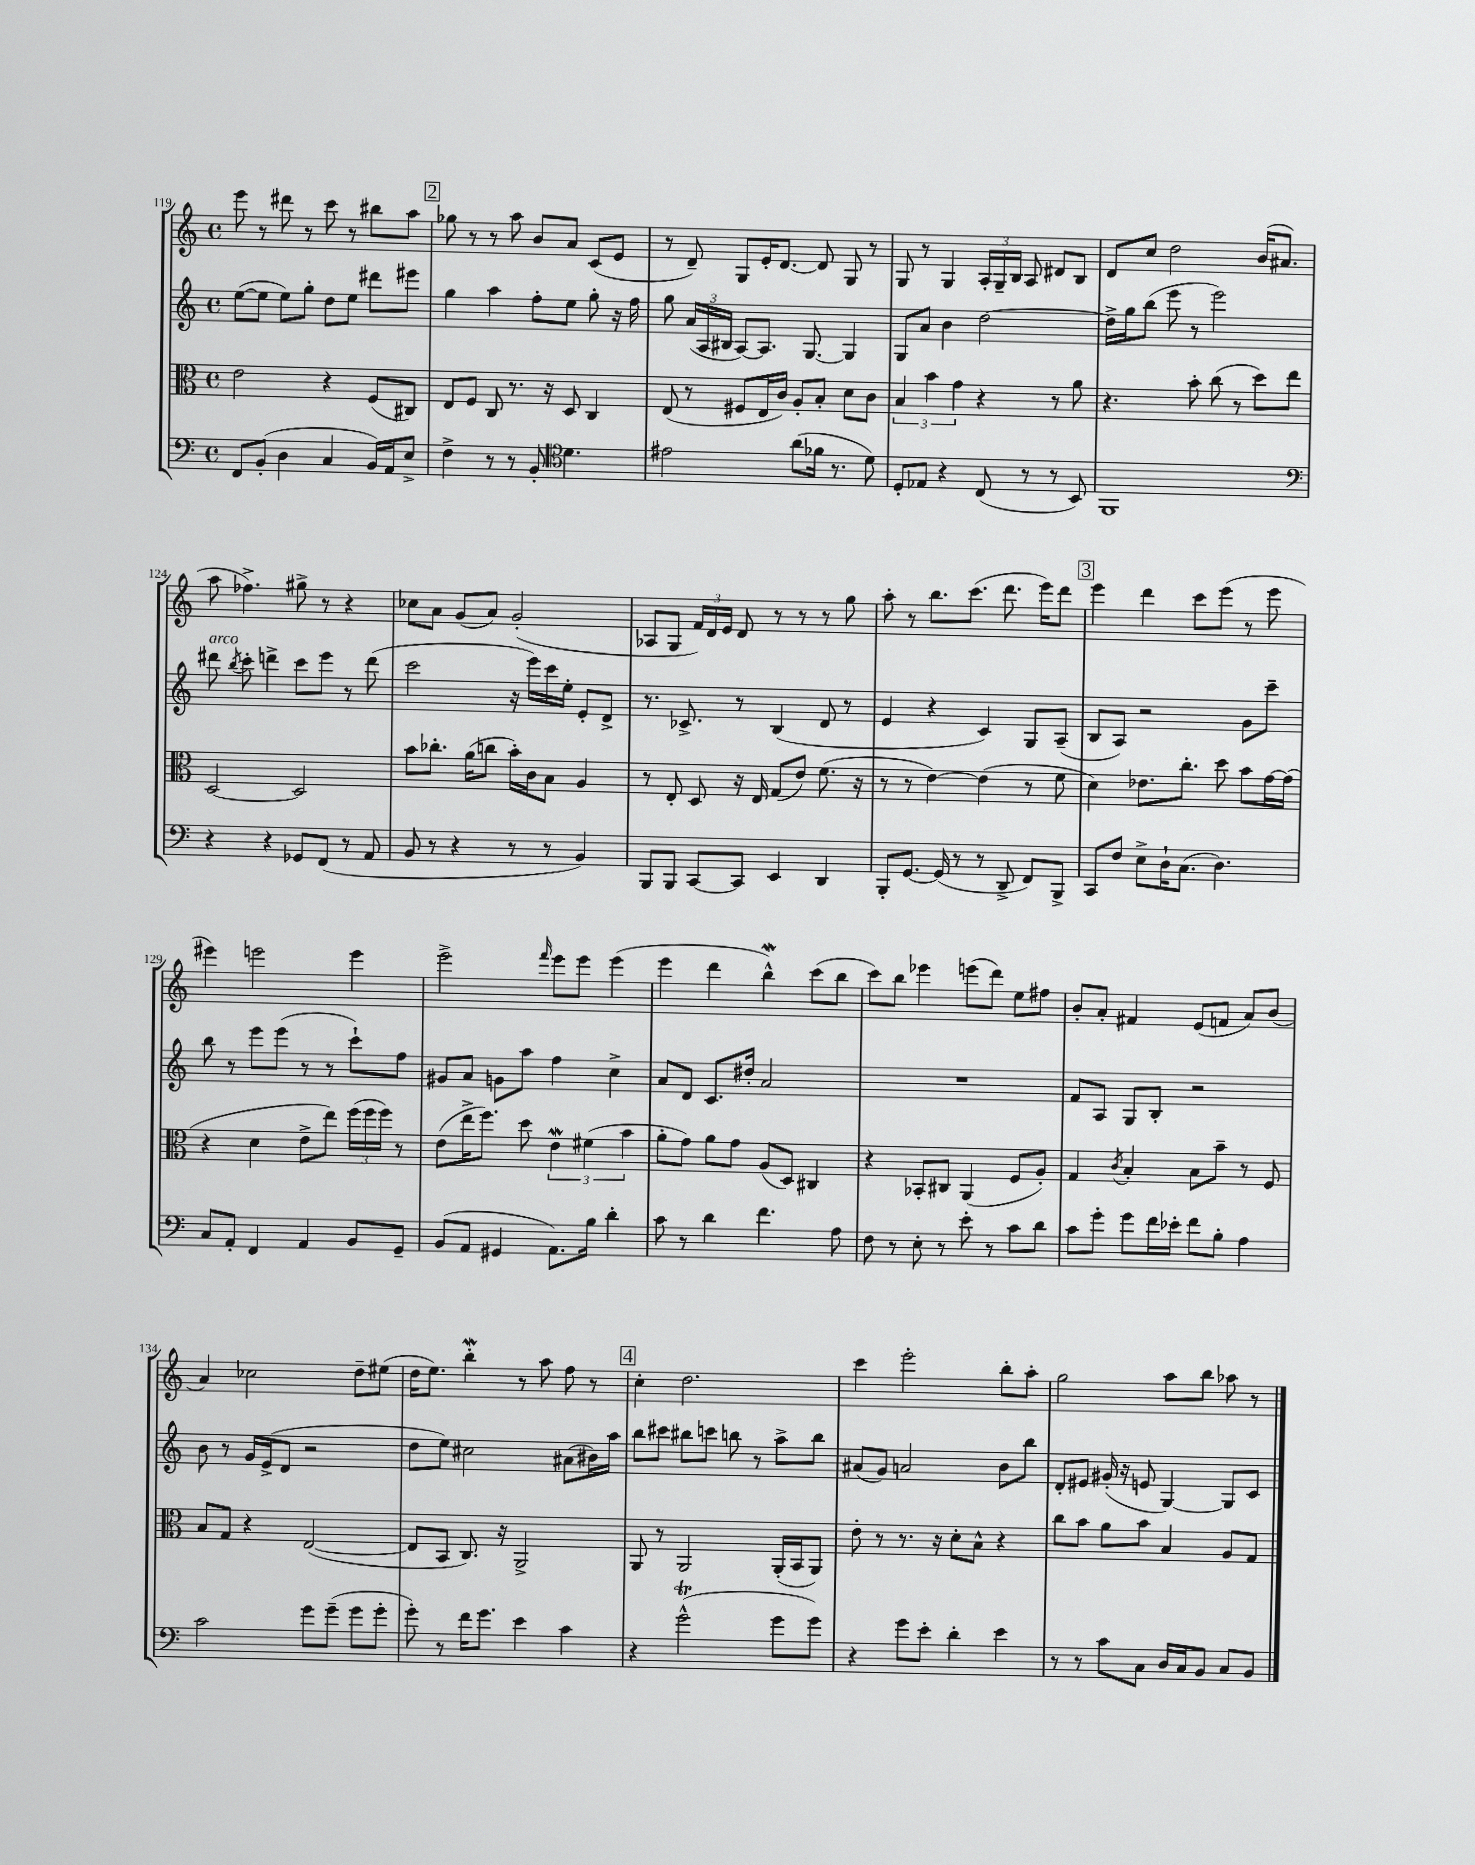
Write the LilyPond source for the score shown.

<<
\new StaffGroup <<
\new Staff = "s0" {
    \clef treble \key c \major \defaultTimeSignature \time 4/4
    \autoBeamOff e'''8 r8 dis'''8 r8 c'''8 r8 bis''8[ a''8] |
    \mark \markup { \box "2" } ges''8 r8 r8 a''8 b'8[ a'8] c'8[( e'8] |
    r8 d'8--) g8[ e'16-. d'8.]~ d'8 g8 r8 |
    g8 r8 g4 \tuplet 3/2 { a16[-. g16-- b16] } a8 dis'8[ b8] |
    d'8[ c''8] d''2 b'16[( ais'8.] |
    a''8 fes''4.->) gis''8-> r8 r4 |
    ces''8[ a'8] g'8[( a'8]) g'2-.( |
    aes8[ g8] \tuplet 3/2 { f'16[) d'16 e'16] } d'8 r8 r8 r8 g''8 |
    a''8-. r8 b''8.[ c'''8.]( d'''8. e'''16[) d'''8] |
    \mark \markup { \box "3" } e'''4 d'''4 c'''8[ e'''8]( r8 e'''8 |
    eis'''4) e'''2 e'''4 |
    e'''2-> \grace { f'''16 } e'''8[ e'''8] e'''4( |
    e'''4 d'''4 b''4-^\mordent) c'''8[( b''8] |
    c'''8[) b''8] ees'''4 e'''8[( d'''8]) e''8[ fis''8] |
    b'8[-. a'8]-. fis'4 e'8[( f'8] a'8[) b'8]( |
    a'4) ces''2 d''8[-- eis''8]( |
    d''16[ e''8.]) b''4-.\mordent r8 a''8 f''8 r8 |
    \mark \markup { \box "4" } c''4-. d''2. |
    c'''4 e'''2-. b''8[-. a''8]-. |
    g''2 a''8[ b''8] aes''8 r8 \bar "|." |
}
\new Staff = "s1" {
    \clef treble \key c \major \defaultTimeSignature \time 4/4
    \autoBeamOff e''8[~( e''8] e''8[) g''8]-. d''8[ e''8] dis'''8[ eis'''8] |
    \mark \markup { \box "2" } g''4 a''4 f''8[-. e''8] g''8-. r16 f''16 |
    g''8 \tuplet 3/2 { a'16[( a16 bis16] } a8[~) a8.] g8.~ g4 |
    g8[ a'8] b'4 d''2~ |
    d''16[-> g''16 b''8]( e'''8 r8 e'''2) |
    dis'''8^\markup { \italic "arco" } \acciaccatura { b''8 } c'''8-. d'''4-> c'''8[ e'''8] r8 d'''8( |
    c'''2 r16 e'''16[) c'''16 e''16]-. e'8[-. d'8]-> |
    r8. ces'8.-> r8 b4( d'8 r8 |
    e'4 r4 c'4) g8[ a8]--( |
    \mark \markup { \box "3" } b8[ a8]) r2 g'8[ c'''8]-- |
    b''8 r8 e'''8[ e'''8]( r8 r8 c'''8[-!) f''8] |
    gis'8[ a'8] g'8[ a''8] f''4 c''4-> |
    a'8[ d'8] c'8.[ dis''16]-. a'2 |
    R1 |
    f'8[ a8] g8[ b8]-. r2 |
    b'8 r8 g'16[ e'16->( d'8] r2 |
    d''8[ e''8]) cis''2 ais'8[( bis'16) a''16] |
    \mark \markup { \box "4" } b''8[ cis'''8] bis''8[ c'''8] b''8 r8 a''8[-> b''8] |
    ais'8[( g'8]) a'2 b'8[ b''8] |
    d'8[-. eis'8] gis'16-.( r16 e'8 g4~) g8[ c'8] \bar "|." |
}
\new Staff = "s2" {
    \clef alto \key c \major \defaultTimeSignature \time 4/4
    \autoBeamOff e'2 r4 f8[( cis8]) |
    \mark \markup { \box "2" } e8[ f8] c8 r8. r16 d8 c4 |
    e8( r8 fis8[ e16 c'16]) a8[-. b8]-. d'8[ c'8] |
    \tuplet 3/2 { b4 b'4 g'4 } r4 r8 a'8 |
    r4. b'8-. c''8( r8 d''8[) e''8] |
    d2~ d2 |
    b'8[ ces''8.]-. a'16[( c''8] b'16[-.) c'16 b8] a4 |
    r8 e8-. d8 r16 e16 g8[( e'8]) f'8.( r16 |
    r8 r8 e'4~) e'4( r8 f'8 |
    \mark \markup { \box "3" } d'4) ees'8.[ c''8.]-. d''8 b'8[ g'16~ g'16]( |
    r4 d'4 e'8[-> e''8]) \tuplet 3/2 { f''16[( f''16 f''16]) } r8 |
    e'8[( e''16-> f''8.]) d''8 \tuplet 3/2 { e'4\mordent fis'4( b'4 } |
    a'8[-. g'8]) a'8[ g'8] a8[( d8]) cis4 |
    r4 bes,8[-. cis8] a,4( f8[ a8]-.) |
    g4 \acciaccatura { c'8 } b4-. b8[ b'8]-- r8 f8 |
    b8[ g8] r4 e2~( |
    e8[ b,8] c8.) r16 a,2-> |
    \mark \markup { \box "4" } a,8 r8 a,2 a,16[-.( b,16 a,8]) |
    e'8-. r8 r8. r16 d'8[-. b8]-^ r4 |
    c''8[ b'8] a'8[ b'8] b4 a8[ g8] \bar "|." |
}
\new Staff = "s3" {
    \clef bass \key c \major \defaultTimeSignature \time 4/4
    \autoBeamOff f,8[ b,8]-.( d4 c4 b,16[) a,16 e8]-> |
    \mark \markup { \box "2" } f4-> r8 r8 b,8-. \clef tenor d'4. |
    eis'2 a'8[( fes'16] r8. d'8) |
    d8[-. ees8] r4 c8( r8 r8 b,8) |
    f,1 |
    \clef bass r4 r4 ges,8[ f,8]( r8 a,8 |
    b,8 r8 r4 r8 r8 b,4) |
    b,,8[ b,,8] c,8[~ c,8] e,4 d,4 |
    b,,8[-. g,8.]~ g,16( r8 r8 d,8-> f,8[) b,,8]-> |
    \mark \markup { \box "3" } c,8[ f8] e8[-> d16-! c8.]( d4.) |
    c8[ a,8]-. f,4 a,4 b,8[ g,8]-- |
    b,8[( a,8] gis,4 a,8.[) b16] d'4-. |
    c'8 r8 d'4 f'4. a8 |
    f8 r8 e8-. r8 e'8-. r8 c'8[ d'8] |
    c'8[ g'8]-. g'8[ f'16 ees'16]-. f'8[ b8]-. a4 |
    c'2 g'8[ g'8]--( g'8[ g'8]-. |
    g'8-.) r8 f'16[ g'8.] e'4 c'4 |
    \mark \markup { \box "4" } r4 g'2-^\trill( g'8[ g'8]) |
    r4 g'8[ e'8]-. d'4-. e'4 |
    r8 r8 c'8[ c8] d16[ c16 b,8] c8[ b,8] \bar "|." |
}
>>
>>
\layout { \context { \Score currentBarNumber = #119 } }
